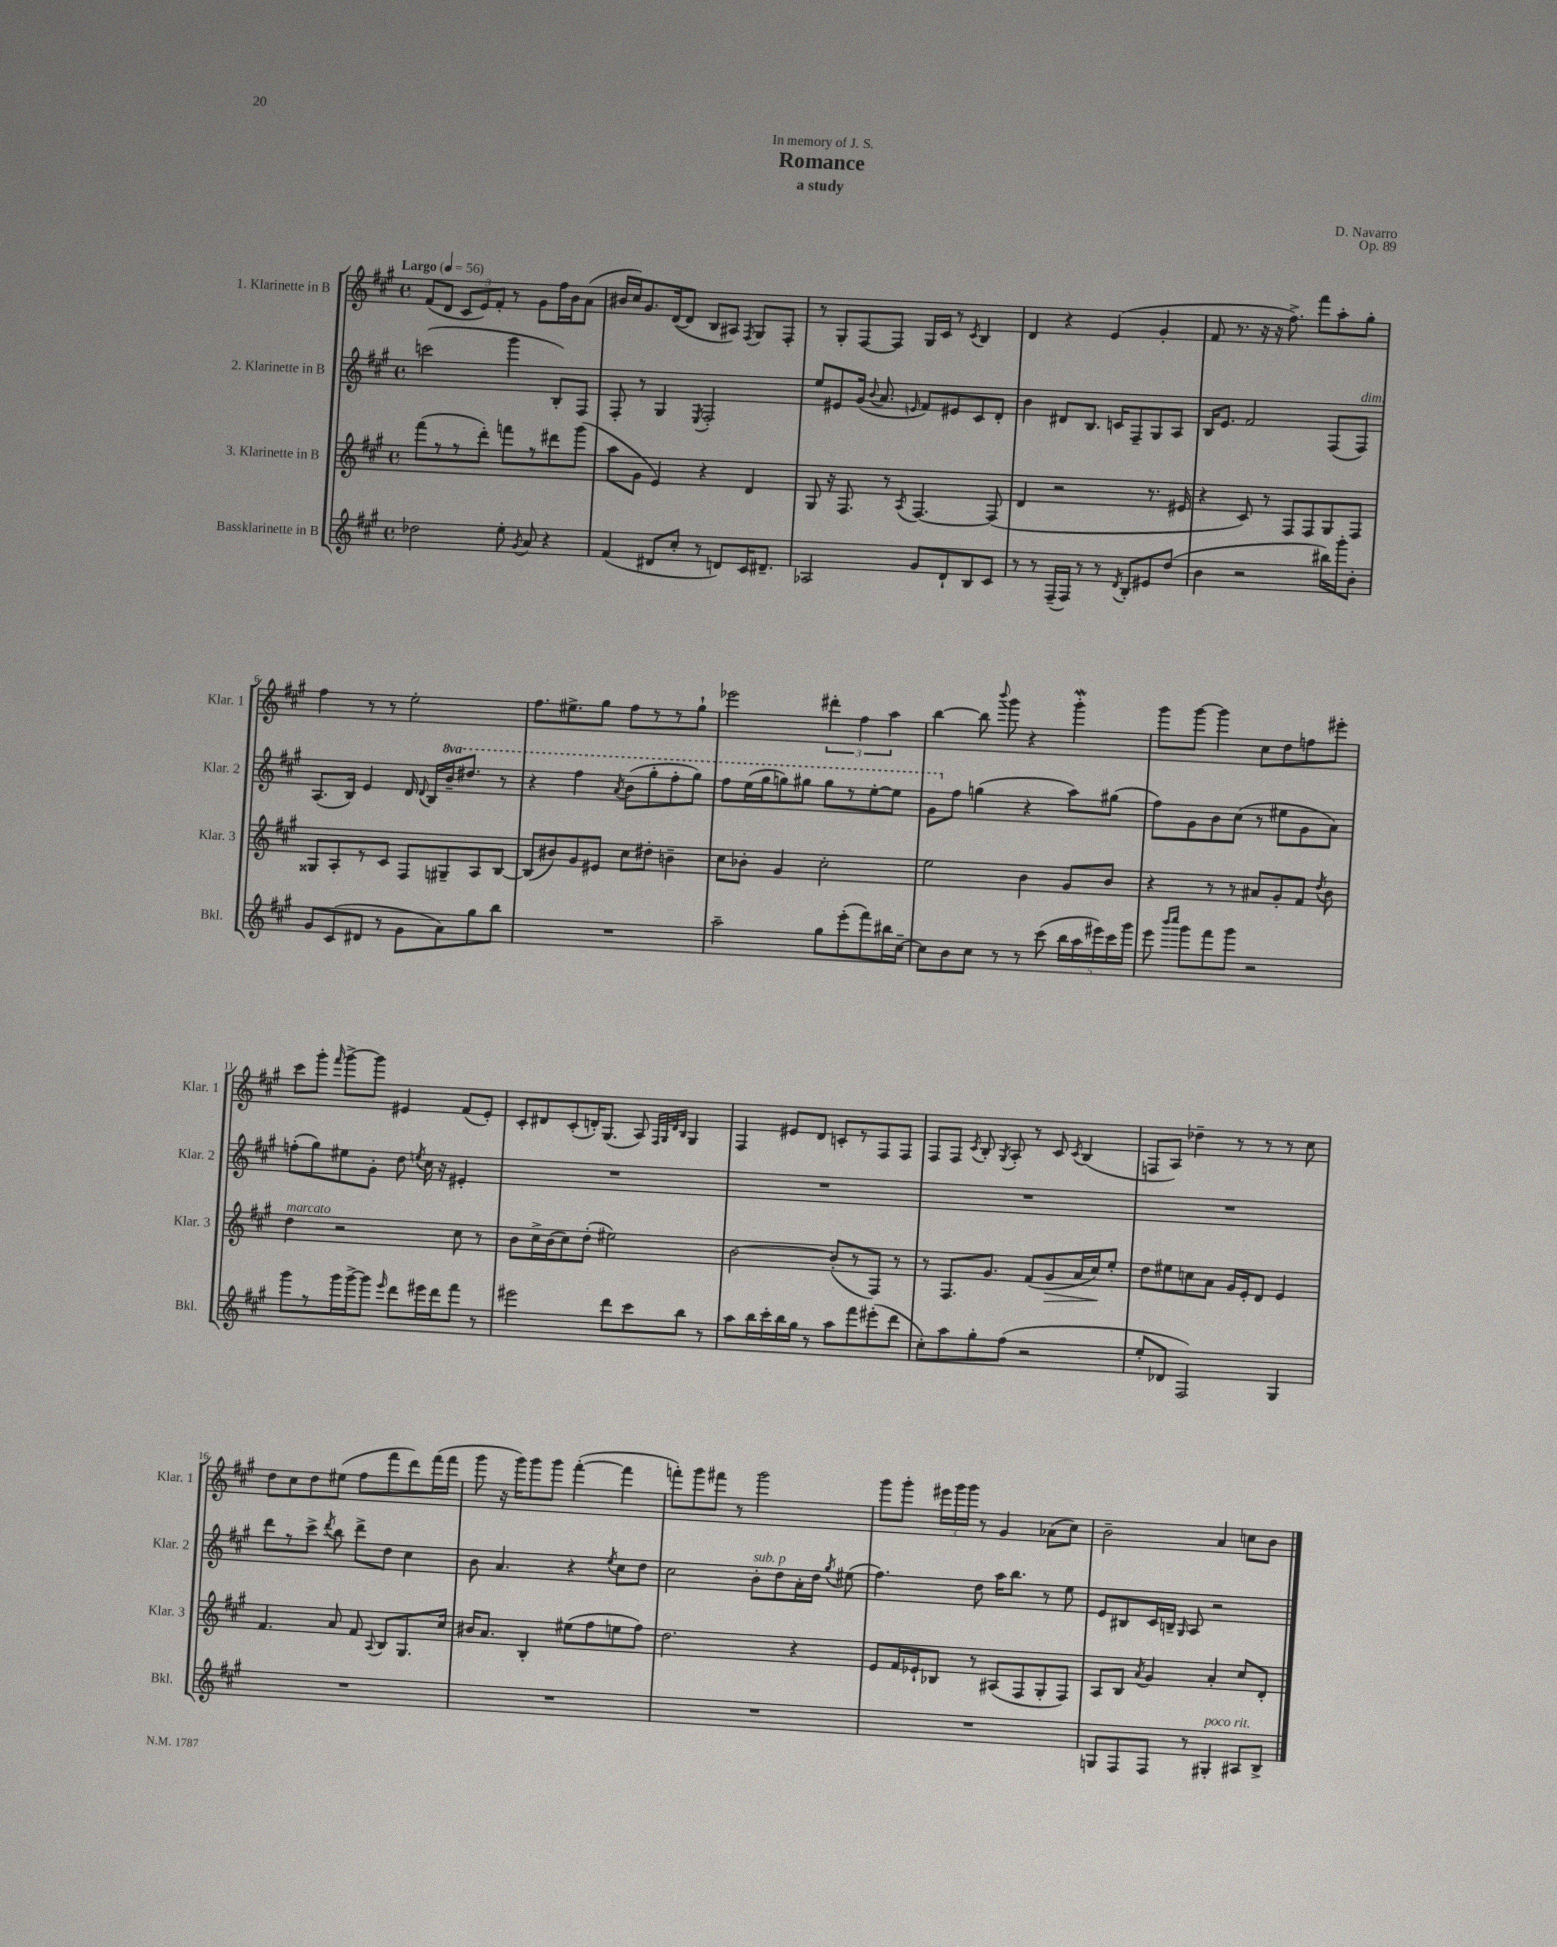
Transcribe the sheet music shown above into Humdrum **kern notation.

**kern	**kern	**dynam	**kern	**kern
*part4	*part3	*part3	*part2	*part1
*staff4	*staff3	*staff3	*staff2	*staff1
*I"Bassklarinette in B	*I"3. Klarinette in B	*	*I"2. Klarinette in B	*I"1. Klarinette in B
*I'Bkl.	*I'Klar. 3	*	*I'Klar. 2	*I'Klar. 1
*clefG2	*clefG2	*	*clefG2	*clefG2
*k[f#c#g#]	*k[f#c#g#]	*	*k[f#c#g#]	*k[f#c#g#]
*M4/4	*M4/4	*	*M4/4	*M4/4
*met(c)	*met(c)	*	*met(c)	*met(c)
*MM56	*MM56	*	*MM56	*MM56
=1	=1	=1	=1	=1
!	!	!	!	!LO:TX:a:B:t=Largo
2dd-X\	(8fff#\L	.	(2cccn\	(8f#/L
.	8r	.	.	8d/J
.	8r	.	.	12c#/L
.	.	.	.	12e/)
.	8ddd'\J)	.	.	.
.	.	.	.	12f#'/J
8ee'\	8fffn\L	.	4ggg#\	8r
8qg#/	.	.	.	.
8a/	8r	.	.	8g#\L
4r	8ddd#X\	.	8B'/L)	16ff#\L
.	.	.	.	16b\J
.	(8ggg#\J	.	8F#/J	(8a\J
=2	=2	=2	=2	=2
(4f#/	8aa\L	.	8F#'/	16b#X/LL
.	.	.	.	16cc#/J)
.	8g#\J	.	8r	8.g#/
8d#X/L	4e/)	.	4G#/	.
.	.	.	.	([16d/k
8cc#'/J	.	.	.	8d/J]
.	.	.	8qE/	.
8r	4r	.	2F#'/	8B/L
8dn/L)	.	.	.	8A#X/J)
.	.	.	.	8qF#/
16c#/K	4d/	.	.	8G#/L
8.d#X~/J	.	.	.	.
.	.	.	.	8F#'/J
=3	=3	=3	=3	=3
2A-X/	8G#/	.	8ee/L	8r
.	16r	.	8e#X/	8G#'/L
.	8.F#/	.	.	.
.	.	.	(16g#/Jk	[8F#/
.	.	.	8qqb/	.
.	.	.	8.a/	.
.	8r	.	.	8F#/J]
.	8qA/	.	16qqen/	.
8g#/L	[4.F#/	.	8f#/L)	16G#/LL
.	.	.	.	16c#/JJ
8d`/	.	.	8e#X/	8r
.	.	.	.	8qc#/
8B/	.	.	8c#/	4B/
8c#/J	(8F#/]	.	8d'/J	.
=4	=4	=4	=4	=4
8r	4d/	.	4b\	4d/
8r	.	.	.	.
(16F#~/LL	2r	.	8d#X/L	4r
16F#/JJ)	.	.	.	.
8r	.	.	8.B/J	.
8r	.	.	.	(4e/
.	.	.	16cn/KL	.
8qd/	.	.	.	.
8B'/L	.	.	8F#~/	.
8e#X/	8.r	.	8G#/	4g#'/
(8dd/J	.	.	8A/J	.
.	16e#X/	.	.	.
=5	=5	=5	=5	=5
4b\	4r	.	16B/KL	8f#/
.	.	.	8.e/J	.
.	.	.	.	8.r
2r	8c#/)	.	2f#/	.
.	.	.	.	16r
.	8r	.	.	16r
.	.	.	.	8.ff#^\)
.	8F#/L	.	.	.
.	8F#/	.	.	8fff#\L
16bb#X\LL)	8G#/	.	(8F#/L	8aa'\
16ggg#'\J	.	.	.	.
!	!	!	!LO:TX:a:i:t=dim.	!
8b'\J	8F#/J	.	8F#/J)	8gg#'\J
!!LO:LB:g=z
=6	=6	=6	=6	=6
8g#/L	8G##X/L	.	(8.A/L	4ff#\
(8c#/	8A'/	.	.	.
.	.	.	16B/Jk)	.
8d#X/J	8r	.	4e/	8r
8r	8c#/J	.	.	8r
8g#\L	8F#/L	.	16d/	2ee'\
.	.	.	8qqd/	.
.	.	.	16B/LL	.
*	*	*	*8va	*
8a\)	8G#X~/	.	16bb~/J	.
.	.	.	8.ddd#X/J	.
8gg#\	8A/	.	.	.
8bb\J	[8B/J	.	8r	.
=7	=7	=7	=7	=7
1r	(8B/L]	.	4r	8.ff#\L
.	8b#X/)	.	.	.
.	.	.	.	8.ee#X^\
.	8g#/	.	4fff#\	.
.	8e#X/J	.	.	8gg#\J
.	.	.	8qaa/	.
.	8cc#\L	.	(8bb\L	8ff#\L
.	8dd#X'\J	.	8ggg#'\	8r
.	4bn~\	.	8fff#'\	8r
.	.	.	8ggg#\J)	8gg#`\J
=8	=8	=8	=8	=8
2aa~\	8cc#\L	.	8fff#\L	2eee-X\
.	8b-X'\J	.	(16eee\L	.
.	.	.	16ggg#\J	.
.	4g#/	.	8gggn\)	.
.	.	.	8ggg#X\J	.
8gg#\L	2cc#'\	.	8ggg#\L	6ddd#X'\
(8eee'\	.	.	8r	.
.	.	.	.	6ff#\
8fff#\)	.	.	[8eee'\	.
.	.	.	.	6aa\
16bb#X\L	.	.	8eee\J]	.
[16cc#~\JJ	.	.	.	.
=9	=9	=9	=9	=9
8cc#\L]	2ee\	.	8gg#\L	[4bb\
*	*	*	*X8va	*
8b\	.	.	8ff#\J	.
8cc#\J	.	.	(4ggn\	8bb\]
.	.	.	.	8qqbbb/
8r	.	.	.	8ggg#\
8r	4b\	.	4r	4r
(8ccc#\	.	.	.	.
20bb\LL	8g#/L	.	8aa\L)	4ggg#W'\
20aa\	.	.	.	.
20eee#X\)	.	.	.	.
.	8b/J	.	(8gg#X\J	.
20ccc#\	.	.	.	.
20ggg#\JJ	.	.	.	.
=10	=10	=10	=10	=10
8eee\	4r	.	8ff#\L)	8ggg#\L
16qqbbb/LL	.	.	.	.
16qqcccc#/JJ	.	.	.	.
8ggg#\L	.	.	8g#\	[8ggg#\J
8fff#\	8r	.	8b\	4ggg#\]
8ggg#\J	8r	.	(8cc#\J	.
2r	8a#X/L	.	8r	8cc#\L
.	8g#'/	.	8ee#X\L	8dd\
.	8f#/J	.	8g#\	8ffn\
.	8qdd/	.	.	.
.	8b\	.	8a\J)	8eee#X'\J
!!LO:LB:g=z
=11	=11	=11	=11	=11
!	!LO:TX:a:i:t=marcato	!	!	!
8ggg#\L	4dd\	.	(8ffn'\L	8ccc#\L
8r	.	.	8gg#\)	8ggg#'\J
.	.	.	.	16qqfff#/
16ggg#\L	2r	.	8ee#X\	[8ggg#^\L
[16ggg#^\J	.	.	.	.
8ggg#\J]	.	.	8g#'\J	8ggg#\J]
16qqeee/	.	.	.	.
8ddd\L	.	.	8dd\	4e#X/
.	.	.	8qeen/	.
16eee#X\L	.	.	16cc#\	.
16ddd\J	.	.	16r	.
8fff#\J	8cc#\	.	4e#X'/	(8f#/L
8r	8r	.	.	8e#'/J)
=12	=12	=12	=12	=12
2eee#X\	8b\L	.	1r	8c#'/L
.	16cc#^\L	.	.	8d#X/
.	(16b\J	.	.	.
.	8cc#\)	.	.	(8c#'/
.	(8dd'\J	.	.	16dn'/K)
.	.	.	.	(8.G#/J
8ddd\L	2ee#X\)	.	.	.
8ccc#\	.	.	.	8A/)
.	.	.	.	32qqF#/LLL
.	.	.	.	32qqG#/
.	.	.	.	32qqd/
.	.	.	.	32qqB/JJJ
8bb\J	.	.	.	4G#/
8r	.	.	.	.
=13	=13	=13	=13	=13
8aa\L	[2b\	.	1r	4F#/
16bb\L	.	.	.	.
16ccc#'\	.	.	.	.
16bb\	.	.	.	8e#X/L
16gg#\JJ	.	.	.	.
8r	.	.	.	8d/J
8aa\L	(8b'/L]	.	.	8cn'/L
8fff#\	8r	.	.	8r
(8eee#X'\	8F#/J)	.	.	8F#/
8ddd\J	8r	.	.	8F#/J
=14	=14	=14	=14	=14
8cc#'\L)	8r	.	1r	8F#/L
8aa\	8.F#/L	.	.	8F#/J
.	.	.	.	8qc#/
8gg#'\	.	.	.	8B'/
.	8.g#/J	.	.	.
.	.	.	.	8qG#/
(8ff#\J	.	.	.	8A'/
2r	(8f#/L	.	.	8r
!	!	!LO:HP:b	!	!
.	8g#/	>	.	8c#/
.	.	.	.	8qc#/
.	16a/L	.	.	(4B/
.	16cc#/J)	.	.	.
.	8ee'/J	]	.	.
=15	=15	=15	=15	=15
8ee'/L	8dd\L	.	1r	8Fn/L
8d-X/J	8ee#X\	.	.	8A/J)
2F#/)	8ccn\	.	.	4dd-X~\
.	8a\J	.	.	.
.	16g#/LL	.	.	8r
.	16e'/J	.	.	.
.	8d/J	.	.	8r
4G#/	4e/	.	.	8r
.	.	.	.	8cc#\
!!LO:LB:g=z
=16	=16	=16	=16	=16
1r	4.f#/	.	8ddd\L	8dd\L
.	.	.	8r	8cc#\
.	.	.	8ccc#^\J	8dd\
.	.	.	8qddd/	.
.	8a/	.	8bb\	(8ee#X\J
.	8f#/	.	8ddd^\L	8ff#\L
.	8qqA/	.	.	.
.	8B/L	.	8dd\J	8fff#\
.	8.G#/	.	4cc#\	8ddd\)
.	.	.	.	(16fff#\L
.	16cc#/Jk	.	.	16fff#\JJ
=17	=17	=17	=17	=17
1r	16b#X/KL	.	8b\	8ggg#\
.	8.a/J	.	.	.
.	.	.	4.a/	16r
.	.	.	.	16ggg#\KL)
.	4B'/	.	.	8ggg#\
.	.	.	.	8ggg#\J
.	(8ee#X\L	.	4r	([4fff#'\
.	8ff#\	.	.	.
.	.	.	8qee/	.
.	8een\	.	8cc#\L	4fff#\]
.	8ff#\J)	.	8dd\J	.
=18	=18	=18	=18	=18
1r	2.dd\	.	2cc#\	8fffn'\L)
.	.	.	.	8ggg#\
.	.	.	.	8fff#X\J
.	.	.	.	8r
!	!	!	!LO:TX:a:i:t=sub. p	!
.	.	.	8b'\L	2ggg#\
.	.	.	8dd\	.
.	4r	.	16a'\L	.
.	.	.	16dd\JJ	.
.	.	.	8qgg#/	.
.	.	.	(8ee#X\	.
=19	=19	=19	=19	=19
1r	8e/L	.	4.ff#\)	8ggg#\L
.	16f#/L	.	.	8ggg#'\J
.	16e-X`/J	.	.	.
.	8B-X/J	.	.	24eee#X\LL
.	.	.	.	24ggg#\
.	.	.	.	24ggg#\JJ
.	8r	.	8dd\	8r
.	(8A#X/L	.	16aa\KL	4g#/
.	.	.	8.bb\J	.
.	8F#/	.	.	.
.	8G#'/	.	8r	(8a-X\L
.	8F#/J)	.	8ee\	8cc#\J)
=20	=20	=20	=20	=20
8Gn/L	8A/L	.	8e/L	2b~\
8F#/	8B/J	.	8B#X/	.
.	8qa/	.	.	.
8F#/J	4g#/	.	16c#/L	.
.	.	.	16Bn~/JJ	.
.	.	.	16qqG#/	.
8r	.	.	8A/	.
!LO:TX:a:i:t=poco rit.	!	!	!	!
4G#X'/	4a'/	.	2r	4a/
8A#X/L	8cc#/L	.	.	8ccn\L
8B^/J	8d'/J	.	.	8b\J
==	==	==	==	==
*-	*-	*-	*-	*-
